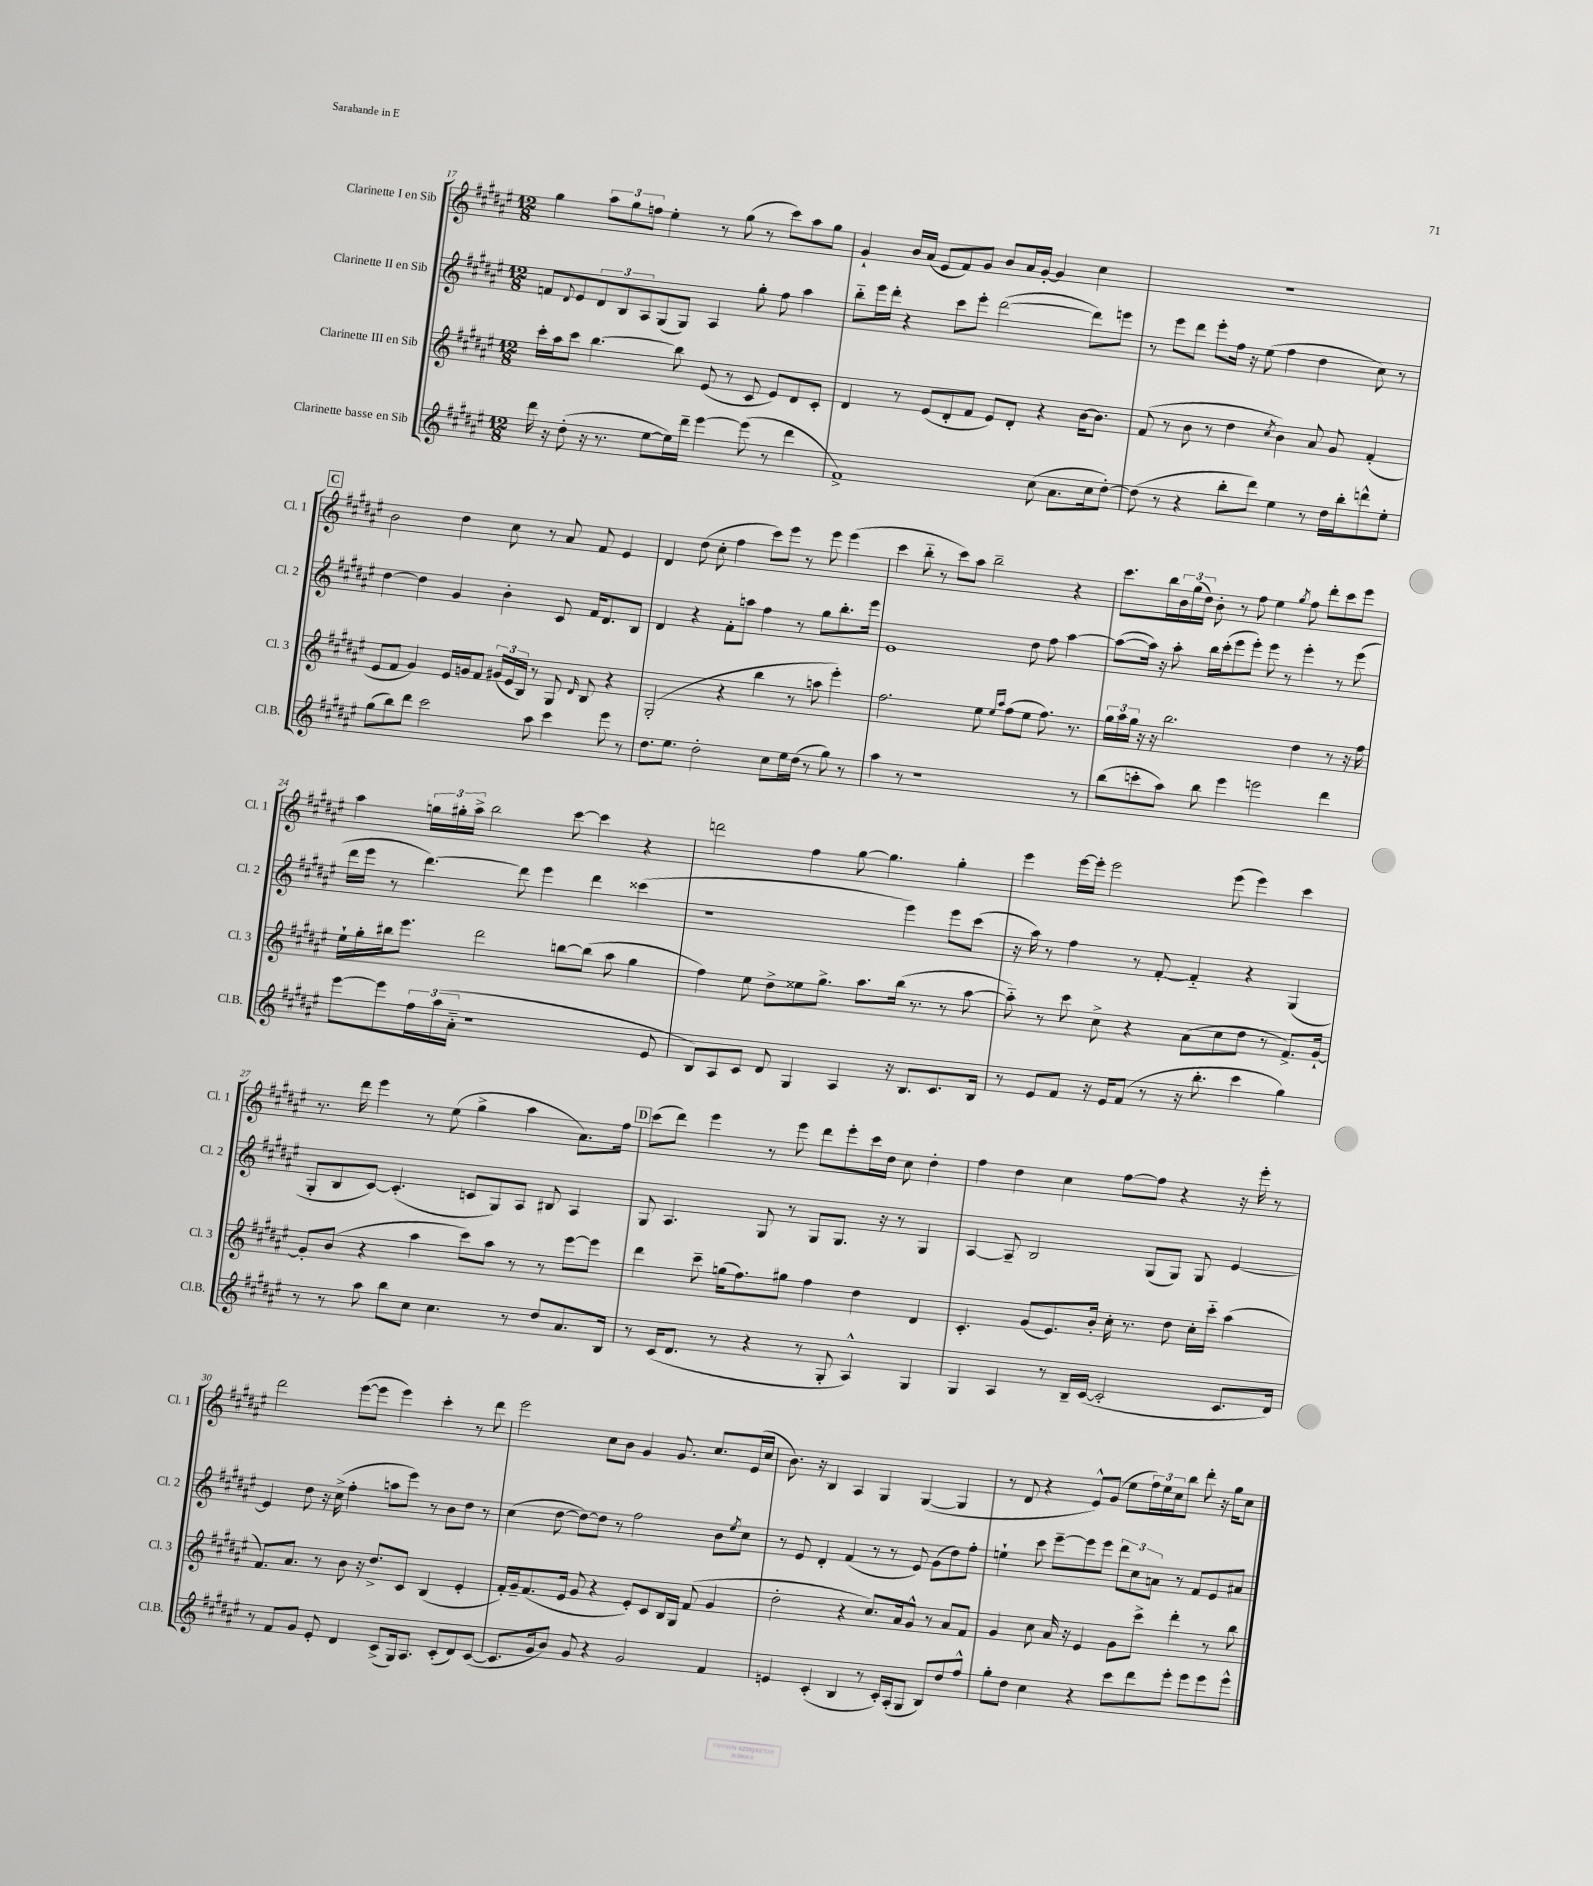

**kern	**kern	**kern	**kern
*staff4	*staff3	*staff2	*staff1
*clefG2	*clefG2	*clefG2	*clefG2
*k[f#c#g#d#a#e#]	*k[f#c#g#d#a#e#]	*k[f#c#g#d#a#e#]	*k[f#c#g#d#a#e#]
*M12/8	*M12/8	*M12/8	*M12/8
16ddd#\	16ccc#'\LL	8f/L	4gg#\
16r	16aa#\J	.	.
.	.	8qqd#/	.
(8dd#'\	8ccc#\J	8e#/	.
16r	[4.bb\	12d#/	12aa#\L
8.r	.	.	.
.	.	12B/	12gg#\
.	.	12A#/	12ff\J
[8ee#\L	.	(8G#/	4ee#'\
16ee#\]L)	8bb\]	8G#/J)	.
16ddd#~\JJ	.	.	.
[4eee#\	(8e#/	4A#/	8r
.	8r	.	(8gg#\
(8eee#\]	8c#/	8gg#'\	8r
8r	8e#/L)	8ff#\	8ccc#\L)
4ddd#\	8d#/	4aa#\	8aa#\
.	8c#'/J	.	8gg#\J
=	=	=	=
1f#^)	4d#/	8bb'~\L	4g#`/
.	.	16eee#\L	.
.	.	16ddd#'\JJ	.
.	8r	4r	16b/LL
.	.	.	(16a#/JJ
.	(8e#/L	.	8e#/L
.	8d#'/	8ccc#\L	8f#/)
.	8f#/J	8eee#'\J	8g#/J
.	8e#/L)	([2ddd#\	8b/L
.	8d#'/J	.	16a#/L
.	.	.	[16g#'/JJ
(8cc#\	4r	.	4g#/]
8.a#\L	.	.	.
.	[16b\LK	8ddd#\]L)	4cc#\
16cc#\k	8.b\]J	.	.
[8dd#'\J)	.	8eee\J	.
=	=	=	=
(8dd#\]	(8f#/	8r	1.r
8r	8r	8eee#\L	.
4r	8b\	8ddd#\J	.
.	8r	8eee#'\L	.
8bb'\L	4dd#\	16ff#\Jk	.
.	.	16r	.
8ddd#\J)	.	(8ee#\	.
.	8qcc#/	.	.
4ee#\	4b\)	4ff#\	.
8r	8a#/	4dd#\	.
16dd#\LL	8g#/	.	.
16bb'\J	.	.	.
8ddd^^\	(4f#'/	8cc#\)	.
8ee#'\J	.	8r	.
=	=	=	=
(8gg#\L	8e#/L	[4dd#\	2b\
8bb\)	8f#/J	.	.
8ddd#\J	4g#/)	4dd#\]	.
2ccc#\	.	.	.
.	16e#/LL	4g#/	4dd#\
.	16g/J	.	.
.	8f#/J	.	.
.	(24g#/LL	4b'\	8cc#\
.	24e#/	.	.
.	24B/JJ)	.	.
8aa#\	8r	.	8r
4ccc#\	8G#/	8c#/	8a#/
.	16qqd#/	.	.
.	8B/	16f#/LK	8f#/
.	.	8.d#/	.
8eee#\	4r	.	4e#/
8r	.	8B/J	.
=	=	=	=
8.dd#\L	(2G#'/	4d#/	4d#/
8.ee#\J	.	.	.
.	.	4r	(8dd#\
2dd#'\	.	.	8cc#'\
.	4r	8f#'\L	4ff#\
.	.	8aa\J	.
.	4bb\	4ff#\	8ccc#\L)
8cc#\L	.	.	8eee#\J
16ee#\L	8r	8r	8r
(16dd#\JJ	.	.	.
8r	8aa\	8gg#\L	8eee#\
8gg#\)	4eee#'\)	8.bb'\	(4eee#\
8r	.	.	.
.	.	16eee#\Jk	.
=	=	=	=
4aa#\	2.ff#\	1e#	4ccc#\
8r	.	.	8bb'~\
1r	.	.	8r
.	.	.	8ccc#\L)
.	.	.	8aa#\J
.	8ee#\	.	2bb~\
.	16qqee#/LL	.	.
.	16qqaa#/JJ	.	.
.	(8ff#\L	.	.
.	8ee#\J	8dd#\	.
.	8.ff#\)	8ff#\	.
.	.	[4aa#\	4r
.	8.r	.	.
8r	.	.	.
=	=	=	=
(8bb\L	24gg#\LL	(8aa#\_L	8.ccc#\L
.	24aa#\	.	.
.	24gg#\JJ	.	.
8ccc'\	16r	16aa#\]Jk)	.
.	16r	16r	16bb\L
8aa#\J)	2.bb\	8aa#'\	24b\
.	.	.	(24gg#\
.	.	.	24dd#\JJ)
8bb\	.	16bb\LL	8b'\
.	.	(16ccc#'\J	.
4eee#\	.	8eee#\	8r
.	.	8eee#'\J)	8ff#\
2eee\	.	8eee#\	4ee#\
.	.	8r	.
.	.	.	8qgg#/
.	4dd#\	4eee#'\	8ff#\
.	.	.	8ddd#'\L
4ddd#\	8r	8r	8ccc#\
.	16r	(8eee#\	8eee#\J
.	16ff#\	.	.
=	=	=	=
[8eee#\L	16ee#`\LL	16ddd#\LL	4aa#\
.	16gg#'\	16eee#\JJ	.
8eee#\]	16bb#\J	8r	.
.	8.eee#\J	.	.
24ff#\L	.	[4.ddd#\)	24gg\LL
(24aa#\	.	.	24gg#'\
24a#'~\JJ	.	.	24aa#^\JJ
1r	2ddd#\	.	2bb\
.	.	8ddd#\]	.
.	.	4eee#\	.
.	[8bb\L	.	[8ccc#\
.	(8bb\]J	4ddd#\	4ccc#\]
.	8aa#\	.	.
.	4gg#\	(4ccc##\	4r
8e#/	.	.	.
=	=	=	=
8B/L)	4ff#\)	1r	2ddd\
8A#/	.	.	.
8c#/J	8ee#\	.	.
8d#/	8dd#^\L	.	.
4G#/	8ee##\	.	4ff#\
.	8.gg#^\J	.	.
4A#/	.	.	[8gg#\
.	8.aa#\L	.	.
.	.	.	4.gg#\]
16r	(16bb\Jk	4eee#\)	.
8.B/L	8.r	.	.
8.c#/	8r	8eee#\L	4gg#'\
.	[8aa#\	(8ccc#\J	.
16B/Jk	.	.	.
=	=	=	=
8r	8aa#'~\])	16r	4eee#\
.	.	16aa#\)	.
8e#/L	8r	8r	.
8f#/J	8ccc#\	4ff#\	[16eee#\LL
.	.	.	16eee#'\]JJ
16r	8cc#^\	.	2eee#\
16e#/LK	.	.	.
(8f#/J	4r	8r	.
8r	.	[8f#'/	.
16r	(8a#\L	4f#'~/]	.
8.bb'\	.	.	.
.	8cc#\	.	(8eee#\
4ccc#\	8dd#\J	4r	4eee#\)
.	8r	.	.
4gg#\)	8.f#^/L)	(4G#/	4ccc#\
.	[16g#`/Jk	.	.
=	=	=	=
8r	8g#'/]L	8G#'/L	8.r
8r	(8b/J	8B/	.
.	.	.	16ddd#\
8aa#\	4r	[8c#/J)	4eee#\
8bb\L	.	(4.c#'/]	.
8cc#\J	4aa#\	.	8r
4.cc#\	.	.	(8ee#\
.	8ccc#\L)	8c/L	4gg#^\
.	8aa#\J	8G#/)	.
8r	8r	8A#/J	4aa#\
8dd#/L	8r	8B#/	.
8.a#/	[8eee#\L	4A#/	8.a#\L)
.	8eee#\]J	.	.
16B/Jk	.	.	16ff#\Jk
=	=	=	=
8r	4ddd#\	8G#/	(8ccc#\L
(16c#/LK	.	4.A#/	8ddd#\J)
8.d#/J	.	.	.
.	8ccc#~\	.	4eee#\
8r	(16gg\LK	.	.
.	8.ff#\)	.	.
4r	.	8G#/	8r
.	8gg#\J	8r	8eee#\
8r	4ff#\	8G#/L	8ddd#\L
8G#'/	.	8.G#/J	8eee#'\
4A#^^/)	4dd#\	.	16ccc#\L
.	.	16r	16dd#\JJ
.	.	8r	8cc#\
4G#/	4d#/	4G#/	4dd#'\
=	=	=	=
4G#/	4.c#'/	[4A#/	4ff#\
4A#/	.	8A#~/]	4dd#\
.	(8g#/L	2B/	.
8r	8.e#/)	.	4cc#\
16B~/LL	.	.	.
([16c#/JJ	16b'/Jk	.	.
2c#'/]	16cc#'\	.	[8ff#\L
.	8.r	.	.
.	.	(8G#/L	8ff#\]J
.	8dd#\	8G#/J)	4r
.	16cc#'\LL	8G#/	.
.	16ccc#'~\JJ	.	.
8.c#/L	(4aa#\	[4e#/	16r
.	.	.	16eee#'\
.	.	.	8r
16d#/Jk)	.	.	.
=	=	=	=
8r	8.f#/L)	4e#/]	2ddd#\
8f#/L	.	.	.
.	8.a#/J	.	.
8g#/J	.	8dd#\	.
8e#'/	8r	16r	.
.	.	(16cc#^\	.
4d#/	8b\	4ff#'\	([8eee#\L
.	16r	.	8eee#\]J
.	8.dd#^/L	.	.
(8c#^/L	.	8aa\L	4eee#\)
16G#/k)	8c#/J	8eee#\J)	.
8.A#/J	.	.	.
.	(4B/	8r	4ccc#'\
(8c#'/L	.	8b\L	.
8d#/)	4e#'/	8dd#\J	8r
([8c#/J	.	8r	8ddd#\
=	=	=	=
8.c#/]L	16f#'/LL)	(4cc#\	2eee#\
.	16g#~/J	.	.
.	(8.f#/	.	.
16g#/k	.	.	.
8b/J)	.	[8dd#\	.
.	16e#/Jk	.	.
8g#/	8g#/	8dd#\_L)	.
4r	4r	8dd#\]J	8cc#\L
.	.	8r	8b\J
2g#/	8e#'/L)	2ff#\	4g#/
.	8c#/	.	.
.	16B/L	.	8.g#/
.	16G#/JJ	.	.
.	(8f#/	.	.
.	.	.	8.cc#/L
4f#/	4g#/	8b\L	.
.	.	8qee#/	.
.	.	8cc#\J	(16e#/L
.	.	.	16cc#/JJ
=	=	=	=
4e/	2dd#'\	8r	8.b\)
.	.	8e#/	.
.	.	.	16r
(4c#'/	.	4d#'/	4B/
4B/	4r	(4f#/	4A#/
8r	8.cc#/L)	8r	4G#/
16c#'/LL)	.	8r	.
(16A#'/J	16a#/k	.	.
8G#/J	8g#^^/J	8e#/)	([4G#/
8B/L)	8r	(8g#\L	.
8dd#/	8a#/L	8dd#\)	4G#/]
8ff#^^/J	8f#/J	8ff#'\J	.
=	=	=	=
8gg#'\L	4g#/	4ee`\	8r
8dd#\J	.	.	8d#/
4cc#\	8cc#\	8ccc#\	4r
.	16a#/	[8eee#~\L	.
.	16r	.	.
4r	4e#/	8eee#\]	8e#^^/L)
.	.	8eee#\J	(8g#/J
8ccc#\L	8g#\L	12ddd#\L	8ee#\L
.	.	12cc#\	.
8ddd#\	8ccc#^\J	.	24ff#\L)
.	.	12a\J	24ee#\
.	.	.	24cc#\J
8eee#'\J	4ddd#'\	8r	8bb\J
8eee#\L	.	8f#/L	8ddd#'\
8eee#\	8r	8e#/	16r
.	.	.	16gg#\LK
8eee#^^\J	8bb\	8a#/J	8cc#\J
==	==	==	==
*-	*-	*-	*-
